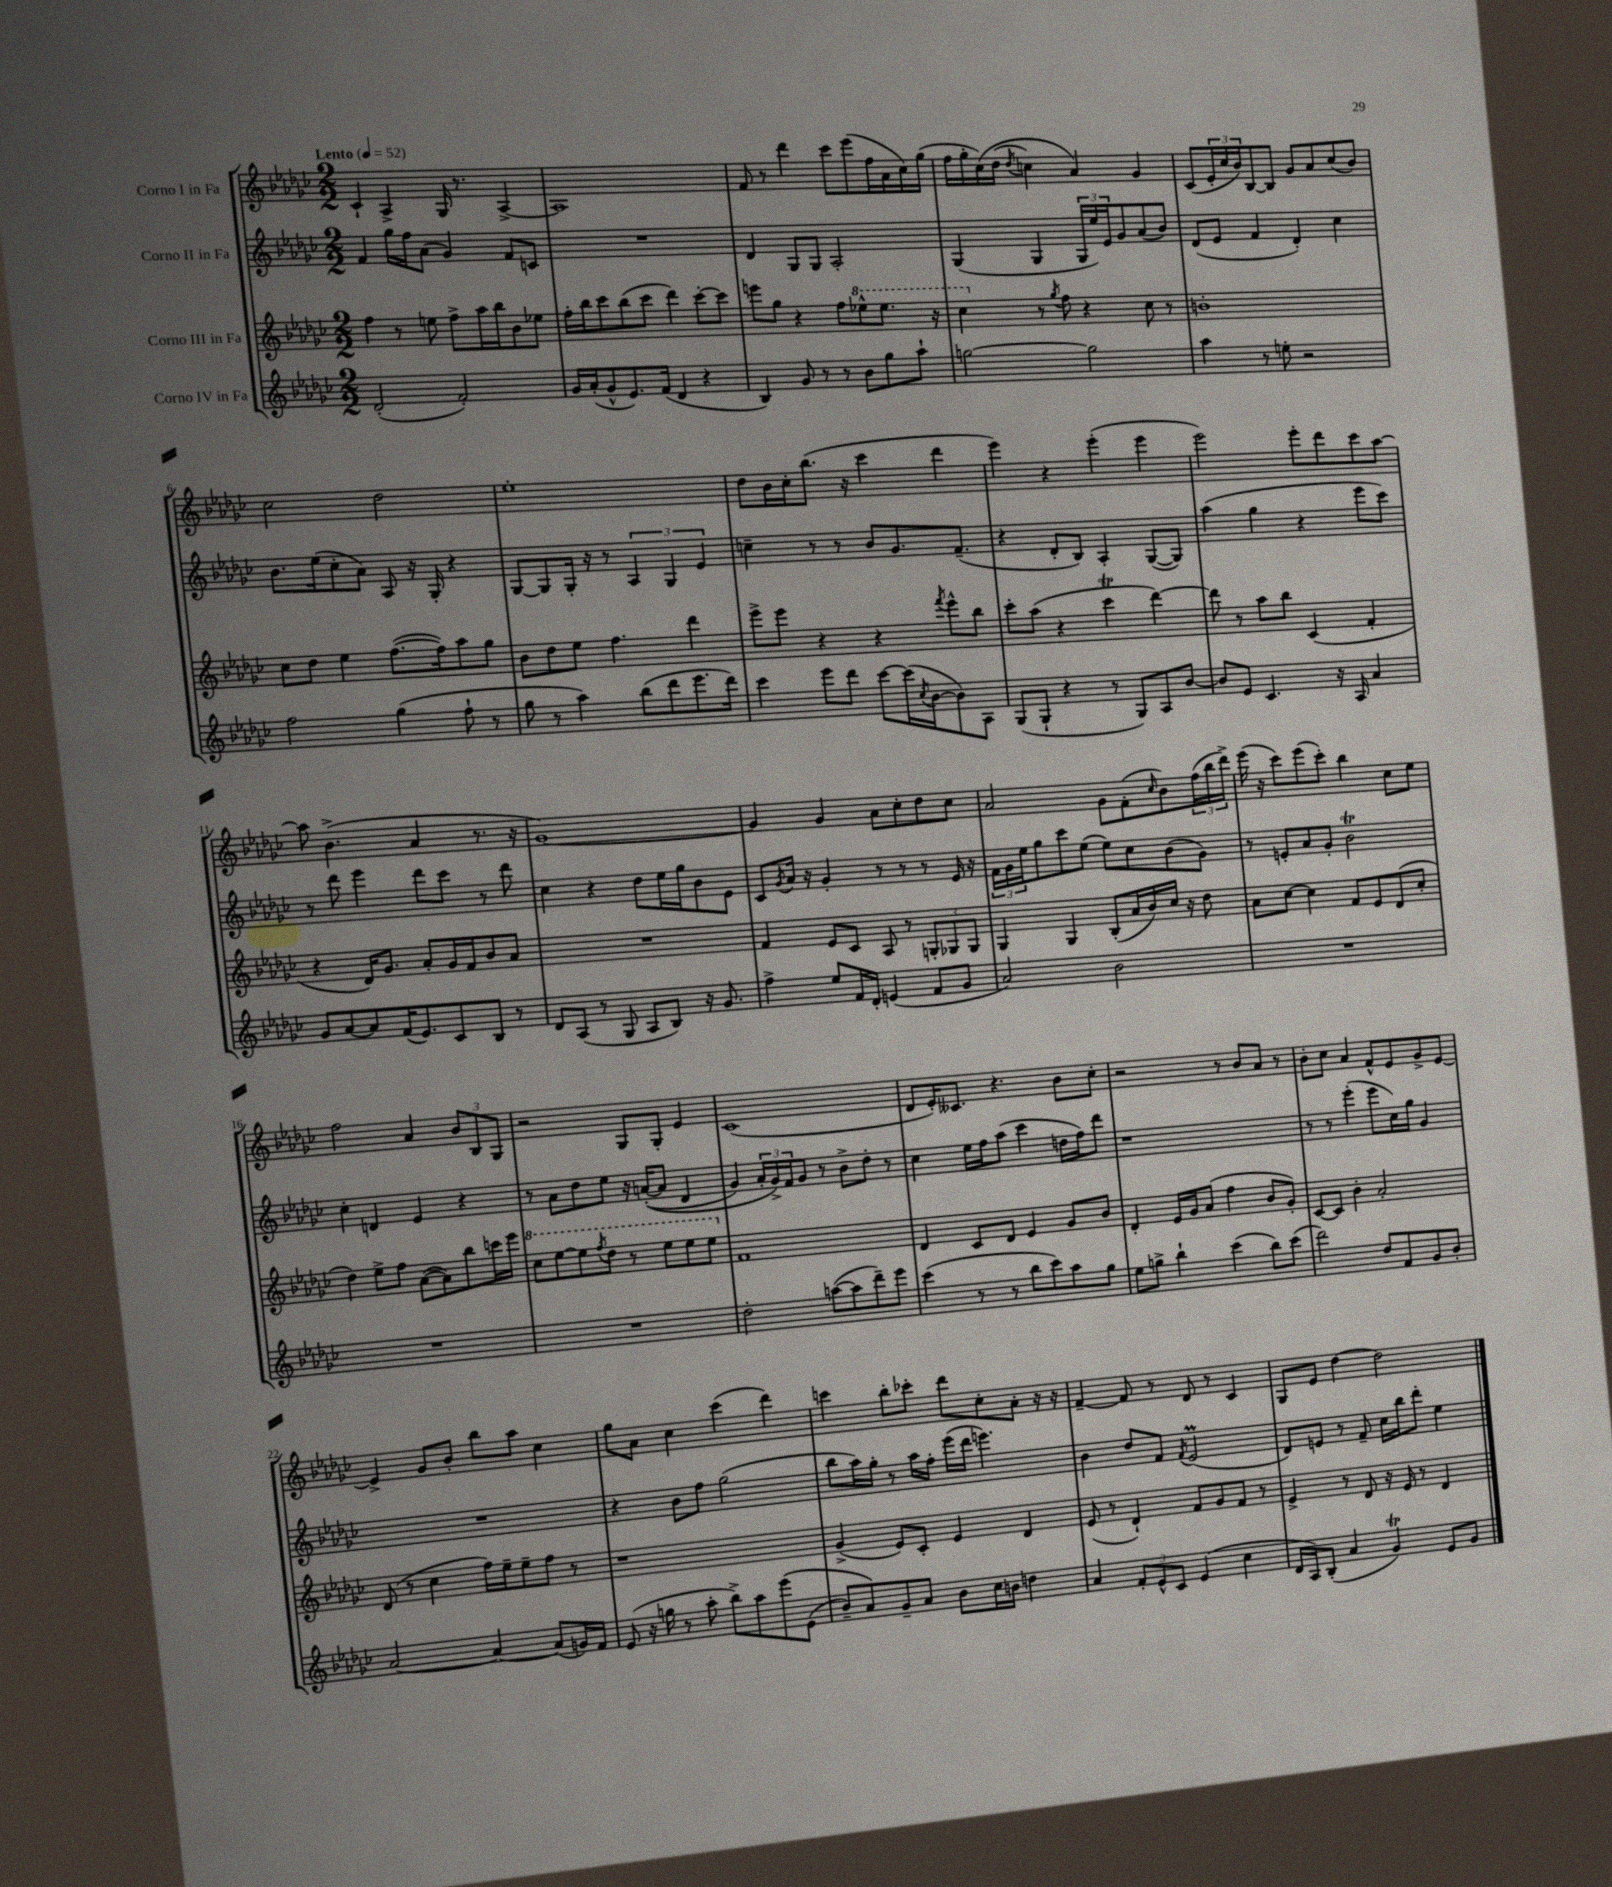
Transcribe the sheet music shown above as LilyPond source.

<<
\new StaffGroup <<
\new Staff = "s0" \with { instrumentName = "Corno I in Fa" } {
    \clef treble \key ges \major \numericTimeSignature \time 2/2 \tempo "Lento" 4 = 52
    ces'4-! aes4-> ges16 r8. aes4~-> |
    aes1 |
    f'8 r8 des'''4 ces'''8 ees'''8( f''16 aes'16 ces''16) ges''16( |
    f''16 ges''16-. ces''16)\( des''16( \acciaccatura { des''8 } c''4) aes'4\) ges'4 |
    ces'8( \tuplet 3/2 { ees'16-. ces''16 bes'16) } bes8~ bes8 ges'8 aes'8 ces''8( bes'8) |
    ces''2 des''2 |
    ees''1-. |
    des''8 bes'16 ces''16-. bes''8.( r16 ces'''4 des'''4 |
    ees'''4) r4 ees'''4-.( ees'''4 |
    ees'''2) ees'''8-. des'''8 ces'''8 aes''8~ |
    aes''8 bes'4.->( aes'4 r8. r16 |
    ges'1~) |
    ges'4 ges'4 aes'8 ces''8-. des''8 ces''8 |
    aes'2 ges'8 f'8-.( \grace { ces''16 } bes'8) \tuplet 3/2 { f''16( bes''16 des'''16->) } |
    ees'''16( r16 ces'''8) ees'''8( ces'''8-.) bes''4 ces''8 ees''8 |
    f''2 aes'4 \tuplet 3/2 { bes'8 bes8 ges8 } |
    r2 ges8 ges8-. ees'4 |
    ces'1( |
    des'8 ees'16-.) ceses'8. r4. bes'8 ces''8-. |
    r2 r8 bes'8 aes'8 r8 |
    bes'8-. ces''8 aes'4 f'8-^ ees'8 ges'8-> ees'8~ |
    ees'4-> ges'8 bes'8-. bes''8 aes''8 ces''4 |
    ges''8 aes'8 ces''4 ces'''4( des'''4) |
    c'''4 bes''8-. ces'''8-. des'''8 ces''8-. aes'8-. r16 r16 |
    f'4~-- f'8 r8 des'8 r8 ces'4 |
    ges8 ees'8 des''4~ des''2 \bar "|." |
}
\new Staff = "s1" \with { instrumentName = "Corno II in Fa" } {
    \clef treble \key ges \major \numericTimeSignature \time 2/2
    f'4 ges''16 f''16 aes'8( ges'4) f'8 c'8 |
    R1 |
    des'4 ges8 ges8 aes2-. |
    ges4( ges4 \tuplet 3/2 { ges16 ees''16) ees'16 } ges'8 aes'8( bes'8) |
    des'8( ees'8 f'4 des'4-.) ces''4 |
    bes'8. ees''16( ces''8-. aes'8) aes8 r16 ges16-. r4 |
    ges8~ ges8 ges16-. r16 r8 \tuplet 3/2 { aes4 ges4 ees'4 } |
    c''4-- r8 r8 bes'8 ges'8. f'8.--( |
    r4 des'8-. bes8) aes4-. ges8~( ges8) |
    aes''4( ges''4 r4 ees'''8 ces'''8) |
    r8 des'''8 ees'''4 des'''8 ces'''8 r8 des'''8 |
    ces''4 r4 des''8 ees''16 ges''16 bes'8 ees'8 |
    ces'8 \acciaccatura { ges'8 } aes'16 r16 ges'4-. r8 r8 r8 ees'16 r16 |
    \tuplet 3/2 { f'16 ges'16 ees''16 } ges''8 ces'''8 ees''8( ees''8) ces''8 bes'8( ges'8) |
    r8 e'8-. aes'8 ges'8-. bes'2\trill |
    ces''4-. d'4 ees'4 r4 |
    r8 aes'8 des''8 ees''8 r16 a'16~-.(\( a'8 des'4 |
    ges'4) \tuplet 3/2 { aes'16-. ges'16->\) f'16 } ges'8 r8 bes'8-> des''8-. r8 |
    ces''4 ees''16 f''16 aes''8( ces'''4 d''16 f''16) des'''8 |
    r1 |
    r8 r8 ees'''4-.( ees'''8 ces''16) ges''16 ges'4 |
    R1 |
    r4 bes'8 f''8 ges''2( |
    bes''8 aes''16) ges''16-. r8 aes''16 f''16-. ees'''16( des'''16 e'''4.) |
    bes'4 des''8 f'8 \acciaccatura { f'8 } ees'2\prall( |
    des'8) e'8 r8 f'8-- ces''16 bes''16 des'''8-. ees''4 \bar "|." |
}
\new Staff = "s2" \with { instrumentName = "Corno III in Fa" } {
    \clef treble \key ges \major \numericTimeSignature \time 2/2
    f''4 r8 e''8 f''8-> aes''16 bes''16 bes'8 ees''8 |
    f''16-. bes''16 ces'''8 bes''8( ces'''8 des'''4) ces'''8~-. ces'''8 |
    e'''8 ges''8 r4 f''8 \ottava #1 ees'''8-^ ees'''8. r16 |
    ces'''4 \ottava #0 r8 \acciaccatura { ges''8 } f''8 r4 ces''8 r8 |
    b'1-. |
    ces''8 des''8 ees''4 f''8.~( f''16) aes''8 ges''8 |
    bes'8 des''8 ees''8 f''4. des'''4 |
    ees'''8-> ees'''8 r4 r4 \acciaccatura { f'''8 } ees'''8-^ bes''8 |
    ces'''8-. aes''8( r4 ces'''4\trill des'''4~) |
    des'''8 r8 aes''8 bes''8 ces'4( f'4-. |
    r4 des'16) ges'8. aes'8-. ges'16 f'16 bes'8 aes'8 |
    R1 |
    f'4 ees'8 ces'8 aes8 r8 \tuplet 3/2 { g8-. ges8 ges8 } |
    ges4 ges4 bes8-.( aes'16 bes'16) ces''16 r16 des''8 |
    aes'8 ces''8~ ces''4 f'8 ees'8 des'8( ces''8-. |
    des''4) ees''8-> f''8 aes'8~( aes'8) bes''8 c'''16 ees'''16 |
    \ottava #1 ces'''8 ees'''8~ ees'''8 \acciaccatura { f'''8 } des'''8 r8 ees'''8 ees'''8 ees'''8 \ottava #0 |
    f'1 |
    des'4 ces'8 des'8 ees'4 ges'8 bes'8 |
    des'4-. ees'16 ges'16 aes'8( f''4 bes'8 ges'8-.) |
    ces'8~ ces'8 bes'4-. aes'2-. |
    des'8( r8 ces''4 f''16) ees''16-- ees''8-- f''8 r8 |
    r1 |
    ges'4->( ees'8) ces'8-. ees'4 des'4 |
    ees'8( r8 des'4-!) f'8 ges'8 f'8 r8 |
    ees'4-> r8 des'8 r16 ees'16 r8 des'4 \bar "|." |
}
\new Staff = "s3" \with { instrumentName = "Corno IV in Fa" } {
    \clef treble \key ges \major \numericTimeSignature \time 2/2
    des'2-.( f'2-.) |
    ges'16 aes'16-.( ges'8-^ ees'8.) f'16( des'4 r4 |
    bes4) ges'8 r8 r8 bes'8 ges''8 aes''8-! |
    g''2~ g''2 |
    aes''4 r8 e''8-. r2 |
    f''2 ges''4( f''8-! r8 |
    ges''8 r8 aes''4) bes''8( des'''8 ees'''8. des'''16) |
    ces'''4 ees'''8 des'''8 ces'''8~ ces'''16( \acciaccatura { ces''8 } bes'16~ bes'8) aes8 |
    ges8( ges8-! r4 r8 ges8) aes8 bes'8~ |
    bes'8 ees'8 ces'4. r16 aes16 aes'4 |
    ges'8 aes'8~ aes'8 f'16( ees'8.) ces'8 bes8 r8 |
    des'8 aes8( r8 ges8 aes8 bes8) r16 ges'8. |
    f''4-> ees''8 f'16 des'16-. e'4( f'8 ges'8 |
    aes'2) bes'2 |
    R1 |
    R1 |
    R1 |
    des''2-. a''8~( a''8 des'''8--) ees'''8 |
    ces'''4( r8 r8 bes''8 ces'''8) aes''8 ges''8 |
    ees''8 g''8-> bes''4-! ces'''4( bes''8) ces'''8( |
    des'''2) des''8 f'8 ges'8 bes'8-. |
    aes'2~ aes'4~ aes'8( g'16) f'16 |
    ees'8( r16 g''16 r8 aes''8-. bes''8->) aes''8 ees'''8\( ees'8( |
    bes'8--) aes'8\) ges'8-- aes'8 bes'8 ces''16 b'16 d''4 |
    aes'4 \tuplet 3/2 { f'8-. ees'8-^ ces'8 } ees'4( ces''4 |
    des'16 aes16) bes8-.( aes'4 ges'4\trill) ees'8 ges'8 \bar "|." |
}
>>
>>
